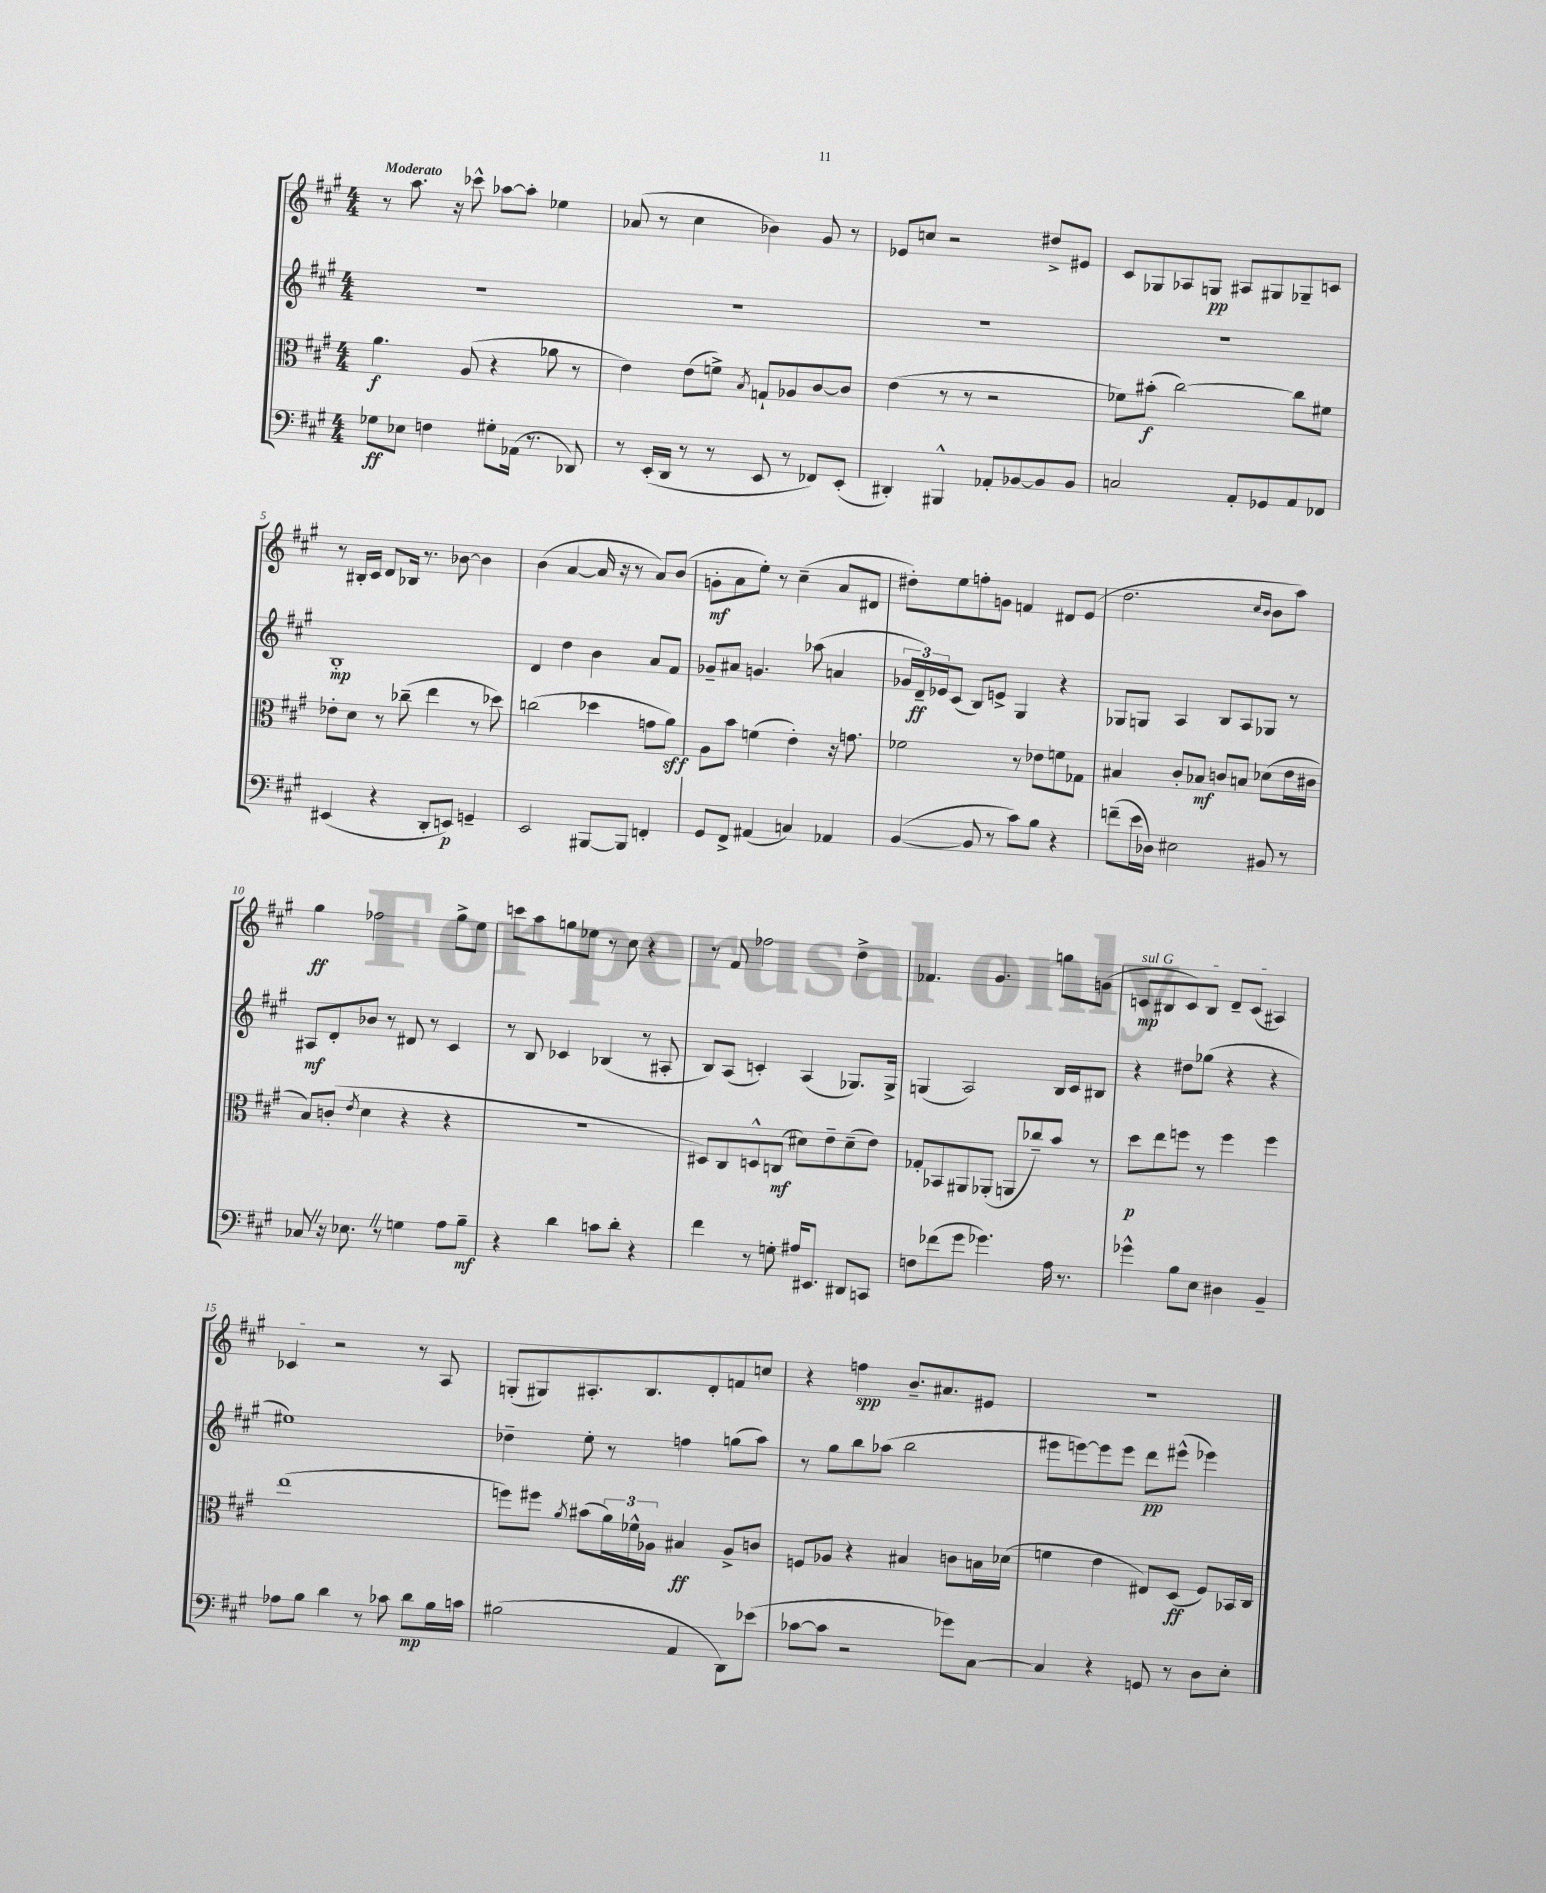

**kern	**kern	**kern	**kern
*staff4	*staff3	*staff2	*staff1
*clefF4	*clefC3	*clefG2	*clefG2
*k[f#c#g#]	*k[f#c#g#]	*k[f#c#g#]	*k[f#c#g#]
*M4/4	*M4/4	*M4/4	*M4/4
8G-	4.a	1r	8r
8E-	.	.	8.aa
4F	.	.	.
.	.	.	16r
.	(8A	.	8ccc-^^
8G#'	4r	.	[8aa-
(16AA-	.	.	8aa-']
8.r	.	.	.
.	8a-	.	4ee-
8DD-)	8r	.	.
=	=	=	=
8r	4e)	1r	(8a-
(16EE'	.	.	8r
16DD	.	.	.
8r	(8e	.	4cc#
8r	8f^)	.	.
.	8qB	.	.
8EE	8G`	.	4b-)
8r	8A-	.	.
8FF-)	[8c#	.	8g#
(8EE'	8c#]	.	8r
=	=	=	=
4DD#')	(4e	1r	8e-
.	.	.	8cc
4BBB#^^	8r	.	2r
.	8r	.	.
8AA-'	2r	.	.
[8BB-	.	.	.
8BB-]	.	.	8dd#^
8BB-	.	.	8e#
=	=	=	=
2C	8f-)	1r	8c#
.	(8b#'	.	8G-
.	[2cc#)	.	8A-
.	.	.	8G
8AA'	.	.	8A#
8GG-	.	.	8G#
8AA	8cc#]	.	8G-~
8FF-	8f#	.	8c
=	=	=	=
(4EE#	8e-'	1B'	8r
.	8d	.	16B#'
.	.	.	16c#
4r	8r	.	8d
.	(8cc-~	.	16B-
.	.	.	8.r
8DD'	4ee	.	.
8EE)	.	.	[8b-
4GG~	8r	.	4b-]
.	8dd-)	.	.
=	=	=	=
2EE	(2cc	4d	(4b
.	.	4dd	[4a
[8BBB#	4dd-	4b	16a]
.	.	.	16r
8BBB#]	.	.	8r
4FF'	8g	8a	8a)
.	8a)	8f#	(8b
=	=	=	=
8GG#	8A	8g-~	8g'
8FF#^	8b	8a#	8a
(4AA#	(4f	4.g	8ee')
.	.	.	8r
4C)	4e')	.	(4cc#~
.	.	(8aa-	.
4AA-	16r	4a	8a
.	8.g	.	.
.	.	.	8d#
=	=	=	=
([4BB	2f-	24g-	8dd#')
.	.	24d~)	.
.	.	24e-	.
.	.	(8c#	8ee
8BB]	.	8B)	8ff'
8r	.	8e^	8g
8c#)	8r	4G#	4f
8B	8e-	.	.
4r	8f	4r	8d#
.	8G-	.	(8e
=	=	=	=
(8f~	4B#	8G-	2.dd
16e	.	8G	.
16D-)	.	.	.
2E#	8c#'	4A	.
.	8B-	.	.
.	8c	8B	.
.	8B	8A	.
.	.	.	16qqcc#
.	.	.	16qqb
8BB#	(8d-	8G-	8b
8r	16e	8r	8aa)
.	16c#	.	.
=	=	=	=
8C-	8B)	8A#	4gg#
16r	(8c'	8d'	.
8.E-	.	.	.
.	8qe	.	.
.	4d	8b-	2ff-
8r	.	8r	.
4G	4r	8d#	.
.	.	8r	.
8A	4r	4c#	8gg#^
8B~	.	.	8ee
=	=	=	=
4r	1r	8r	8ccc
.	.	8B	8aa
4d	.	4c-	8gg
.	.	.	8ee-
8c	.	(4B-	8r
8d'	.	.	8cc#
4r	.	8r	4r
.	.	8A#'	.
=	=	=	=
4f#	8D#)	8B)	8r
.	8C#	(8A	8f#
8r	8D^^	4c')	2ff-
8G'	(8C	.	.
16A#	8d#)	(4A	.
8.EE#	.	.	.
.	8e~	.	.
8DD#	(8d#~	8.G-)	4dd^
8CC	8e)	.	.
.	.	16G-^	.
=	=	=	=
8F	8G-'	(4G	4.f-
(8f-	8BB-	.	.
8g#	8AA#	2A)	.
4.g-)	(8AA-'	.	4.g#
.	8AA	.	.
.	8cc-~)	.	.
16A	8b	16B	8gg
8.r	.	16c#	.
.	8r	8B#	(8g
=	=	=	=
4g-^^	8dd	4r	8c
.	8ee	.	8B#
8B	8ff	8dd#	8c)
8E	8r	(8gg-	8B#
4D#	4ff	4r	8d~
.	.	.	(8c
4BB~	4ff	4r	4A#)
=	=	=	=
8A-	(1ee	1ee#)	4c-
8B	.	.	.
4d	.	.	2r
8r	.	.	.
8c-	.	.	.
8d	.	.	8r
16B	.	.	8A
16c	.	.	.
=	=	=	=
(2B#	8ff)	4dd-~	(8G'
.	8ff#	.	8G#)
.	8qa	.	.
.	(8b#	8ee'	8.A#'
.	24a)	8r	.
.	24f-^^	.	.
.	.	.	8.B
.	24A-	.	.
4AA	4B#	4ff	.
.	.	.	8d'
8DD)	8A-^	(8gg	8f
(8e-	8c	8aa)	8cc
=	=	=	=
[8c-	8F	8r	4r
8c-]	8A-	8gg#	.
2r	4r	8bb	4ff
.	.	(8aa-	.
.	4B#	2bb	8.b~
.	.	.	8.a#
8g-)	8c	.	.
[8C#	16B	.	8e#
.	(16d-	.	.
=	=	=	=
4C#]	4f	8eee#	1r
.	.	[8eee)	.
4r	4e	8eee]	.
.	.	8eee	.
8GG	8E#)	8ddd	.
8r	(8D	(8eee#^^	.
8D	8F#)	4eee-)	.
8E'	16BB-	.	.
.	16C#	.	.
==	==	==	==
*-	*-	*-	*-
